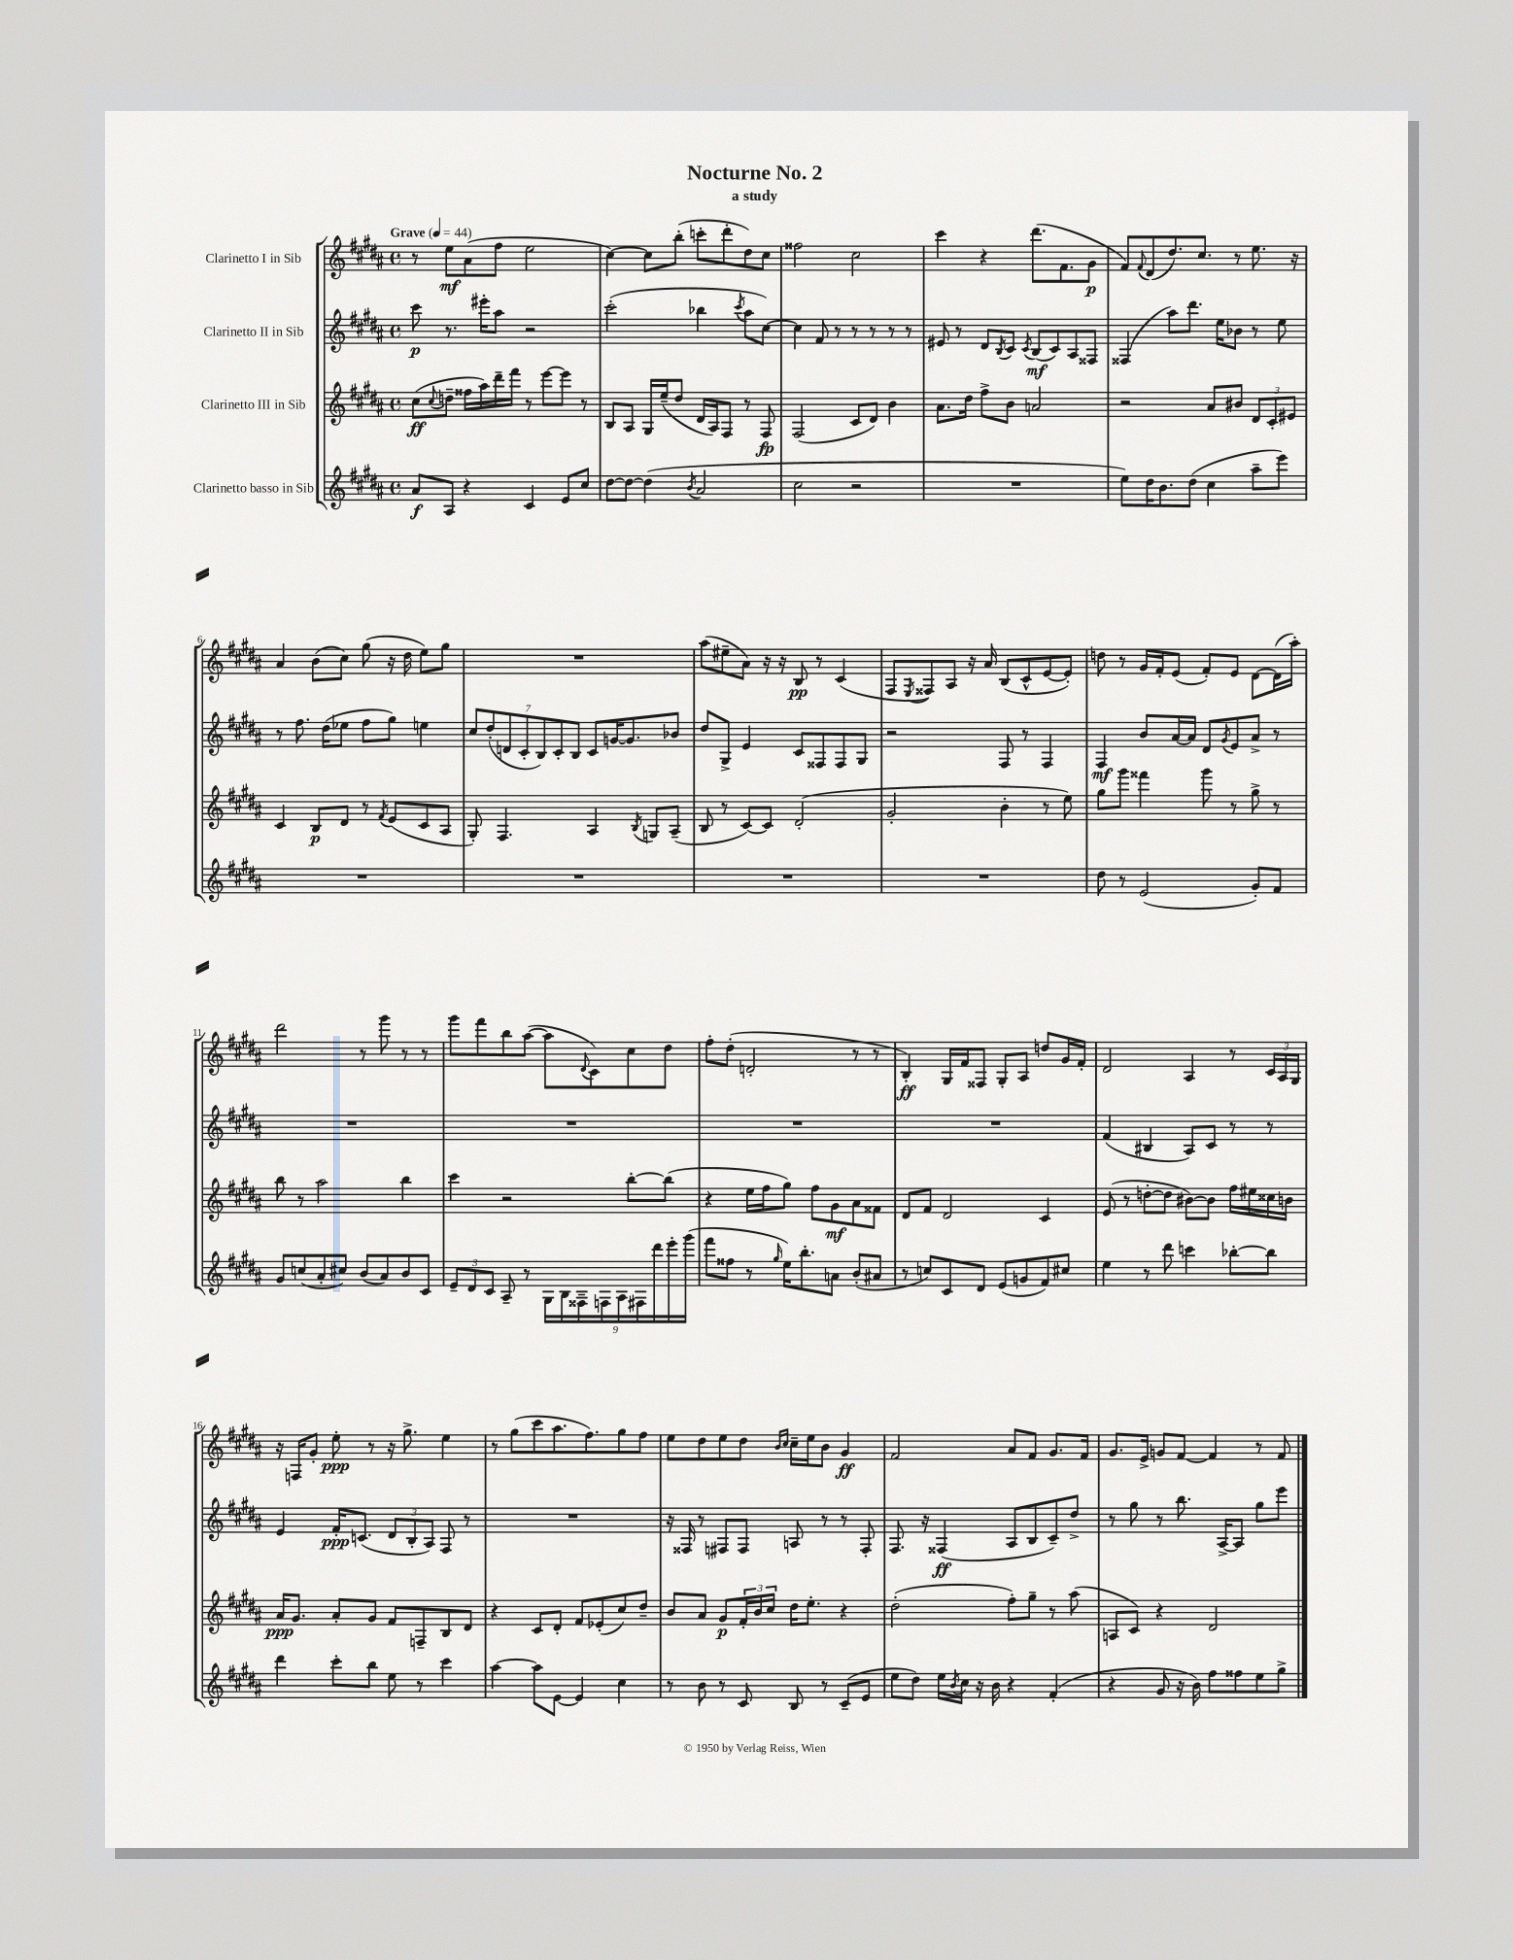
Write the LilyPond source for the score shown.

\header { title = "Nocturne No. 2" subtitle = "a study" }
<<
\new StaffGroup <<
\new Staff = "s0" \with { instrumentName = "Clarinetto I in Sib" } {
    \clef treble \key b \major \defaultTimeSignature \time 4/4 \tempo "Grave" 4 = 44
    r8 e''8\mf ais'8( fis''8 e''2 |
    cis''4~) cis''8 b''8-.( c'''8-. dis'''8-. dis''8) cis''8 |
    fisis''2 cis''2 |
    cis'''4 r4 dis'''8.( fis'8. gis'8\p |
    fis'8) \appoggiatura { fis'8 } dis'8( dis''8.) cis''8. r8 e''8. r16 |
    ais'4 b'8( cis''8) gis''8( r16 dis''16 e''8) gis''8 |
    R1 |
    ais''8( eis''8-- ais'8) r16 r16 b8\pp r8 cis'4( |
    fis8 \acciaccatura { e8 } fisis8) ais8 r16 ais'16 b8( cis'8-^ e'8~ e'8-.) |
    d''8 r8 gis'16 fis'16-. e'8( fis'8-.) e'8 dis'8~ dis'16( ais''16-.) |
    dis'''2 r8 gis'''8 r8 r8 |
    gis'''8 fis'''8 b''8 ais''8~( ais''8 \appoggiatura { dis'8 } cis'8) cis''8 dis''8 |
    fis''8-. dis''8-.( d'2-. r8 r8 |
    b4-.\ff) gis16 fis'16 fisis8 gis8-. ais8 d''8 gis'16 fis'16-. |
    dis'2 ais4 r8 \tuplet 3/2 { cis'16 ais16 gis16 } |
    r16 f16 gis'8-. e''8-.\ppp r8 r16 gis''8.-> e''4 |
    r8 gis''8( cis'''8 ais''8. fis''8.) gis''8 fis''8 |
    e''8 dis''8 e''8 dis''8 \grace { b'16 cis''16 } cis''16-- e''16 b'8 gis'4\ff |
    fis'2 ais'8 fis'8 gis'8. fis'16 |
    gis'8. e'16-> g'8 fis'8~ fis'4 r8 fis'8 \bar "|." |
}
\new Staff = "s1" \with { instrumentName = "Clarinetto II in Sib" } {
    \clef treble \key b \major \defaultTimeSignature \time 4/4
    cis'''8\p r8. eis'''16-. ais''8 r2 |
    cis'''2-.( bes''4 \acciaccatura { cis'''8 } ais''8 cis''8~) |
    cis''4 fis'8 r8 r8 r8 r8 r8 |
    eis'8 r8 dis'8 \acciaccatura { b8 } cis'8 \acciaccatura { cis'8 } b8\mf( cis'8) ais8 fisis8 |
    fisis4( ais''8) dis'''8. e''16 bes'8 r8 e''8 |
    r8 fis''8. dis''16( ees''8 fis''8 gis''8) e''4 |
    \tuplet 7/4 { cis''8 dis''8-.( d'8 cis'8-. b8) cis'8-. b8 } cis'8 g'16~ g'8. bes'8 |
    dis''8 gis8-> e'4 cis'8 fisis8 fisis8 gis8 |
    r2 fis8 r8 fis4 |
    fis4\mf b'8 ais'16~ ais'16 dis'8 \acciaccatura { gis'8 } e'8 ais'8-> r8 |
    R1 |
    R1 |
    R1 |
    R1 |
    fis'4( bis4 ais8) cis'8 r8 r8 |
    e'4 fis'16-.\ppp c'8.( \tuplet 3/2 { dis'8 b8-. ais8) } fis8 r8 |
    R1 |
    r16 fisis16 r8 fis8 fis8 a8 r8 r8 fis8-. |
    fis8. r16 fisis4\ff( ais8 b8 cis'8--) dis''8-> |
    r8 gis''8 r8 b''8. ais16~-> ais8 gis''8 e'''8 \bar "|." |
}
\new Staff = "s2" \with { instrumentName = "Clarinetto III in Sib" } {
    \clef treble \key b \major \defaultTimeSignature \time 4/4
    cis''8\ff( \appoggiatura { cis''8 } d''8-- fisis''16 ais''16) dis'''16-- fis'''16 r8 e'''8~ e'''8 r8 |
    b8 ais8 gis16 e''16--( dis''8 dis'16 ais16) fis8 r8 fis8\fp |
    fis2( cis'8 dis'8) b'4 |
    ais'8. dis''16 fis''8-> b'8 a'2 |
    r2 ais'8 bis'8 \tuplet 3/2 { dis'8 cis'8-. eis'8 } |
    cis'4 b8\p dis'8 r8 \acciaccatura { fis'8 } e'8( cis'8 ais8 |
    gis8-.) fis4. ais4 \acciaccatura { b8 } g8 ais8--( |
    b8 r8 cis'8~) cis'8 dis'2-.( |
    gis'2-. b'4-. r8 e''8) |
    gis''8 gis'''8 fisis'''4 gis'''8 r8 gis''8-> r8 |
    b''8 r8 ais''2 b''4 |
    cis'''4 r2 b''8~-. b''8( |
    r4 e''16 fis''16 gis''8) fis''8 gis'8\mf ais'8 fisis'8 |
    dis'8 fis'8 dis'2 cis'4 |
    e'8( r8 d''8~-. d''8 bis'8~) bis'8 fis''16 eis''16 cisis''16 b'16 |
    ais'16\ppp gis'8. ais'8-. gis'8 fis'8 f8-- b8 dis'8 |
    r4 cis'8 dis'8-. fis'8 ees'8-.( cis''8) dis''8-- |
    b'8 ais'8 gis'8\p \tuplet 3/2 { fis'16-. b'16 cis''16 } dis''16 e''8.-. r4 |
    dis''2-.( fis''8-.) gis''8-- r8 ais''8( |
    a8 cis'8) r4 dis'2 \bar "|." |
}
\new Staff = "s3" \with { instrumentName = "Clarinetto basso in Sib" } {
    \clef treble \key b \major \defaultTimeSignature \time 4/4
    ais'8\f ais8 r4 cis'4 e'8 cis''8 |
    dis''8~ dis''8~ dis''4( \acciaccatura { b'8 } ais'2 |
    cis''2 r2 |
    R1 |
    e''8) dis''16 b'8. dis''8( cis''4 ais''8-- e'''8) |
    R1 |
    R1 |
    R1 |
    R1 |
    dis''8 r8 e'2( gis'8-.) fis'8 |
    gis'8 c''8( ais'8-. cis''8) b'8( ais'8) b'8 cis'8 |
    \tuplet 3/2 { e'8-- dis'8 cis'8 } ais8-- r8 \tuplet 9/8 { gis16 b16 fisis16-- f16 ais16 fis16 dis'''16 e'''16-. gis'''16( } |
    fis'''8 fisis''8 r8 \grace { gis''16 } e''16) b''8.-. a'8 b'8-.( ais'8 |
    r8 c''8) cis'8 dis'8 e'8( g'8 fis'8) cis''8 |
    e''4 r8 dis'''8 c'''4 bes''8~-. bes''8 |
    dis'''4 cis'''8-. b''8 e''8 r8 cis'''4 |
    ais''4~ ais''8 e'8~ e'4 cis''4 |
    r8 b'8 r8 cis'8 b8 r8 cis'8--( e'8 |
    e''8 dis''8) e''16 \acciaccatura { b'8 } cis''16 r16 b'16 r4 fis'4-.( |
    r4 gis'8 r16 b'16) fis''8 fisis''8 e''8 gis''8-> \bar "|." |
}
>>
>>
